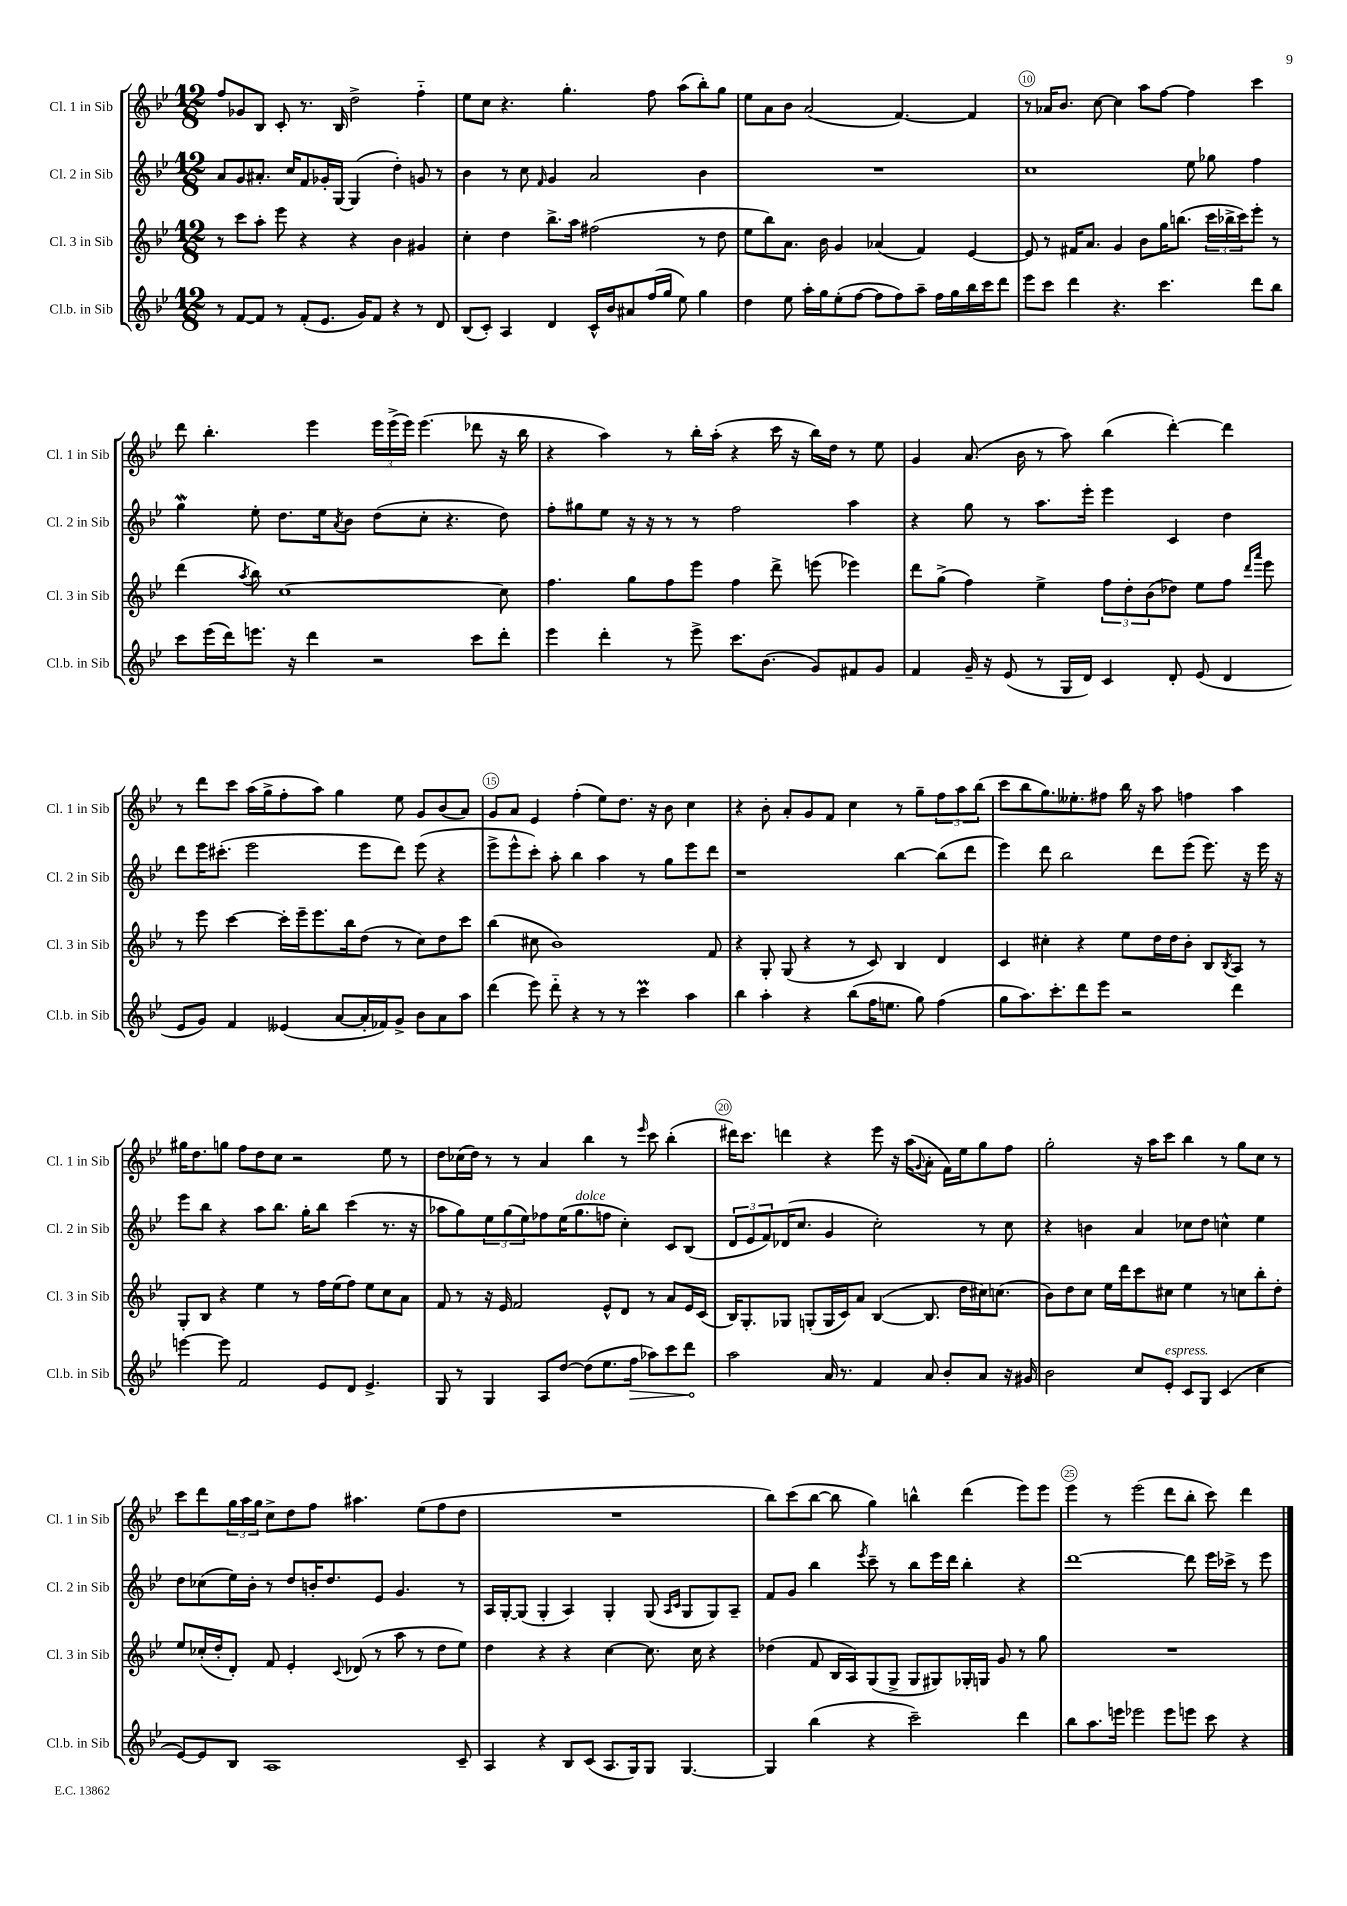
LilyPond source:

<<
\new StaffGroup <<
\new Staff = "s0" \with { instrumentName = "Cl. 1 in Sib" shortInstrumentName = "Cl. 1 in Sib" } {
    \clef treble \key bes \major \numericTimeSignature \time 12/8
    f''8 ges'8 bes8 c'8-. r8. bes16 d''2-> f''4-_ |
    ees''8 c''8 r4. g''4.-. f''8 a''8( bes''8-.) g''8 |
    ees''8 a'8 bes'8 a'2( f'4.~) f'4 |
    r8 aes'16 bes'8. c''8~ c''4 a''8 f''8~ f''4 c'''4 |
    d'''8 bes''4.-. ees'''4 \tuplet 3/2 { ees'''16 ees'''16->( ees'''16) } ees'''4.( des'''8 r16 bes''16 |
    r4 a''4) r8 bes''16-. a''16-.( r4 c'''16 r16 bes''16) d''16 r8 ees''8 |
    g'4 a'8.( bes'16 r8 a''8) bes''4( d'''4~-.) d'''4 |
    r8 d'''8 c'''8 a''16( g''16-> f''8-. a''8) g''4 ees''8 g'8 bes'8( a'8) |
    g'8 a'8 ees'4 f''4-.( ees''8) d''8. r16 bes'8 c''4 |
    r4 bes'8-. a'8-. g'8 f'8 c''4 r8 g''8-- \tuplet 3/2 { f''8 a''8 bes''8( } |
    c'''8 bes''8 g''8.) eeses''8.-. fis''8 bes''16 r16 a''8 f''4 a''4 |
    gis''16 d''8. g''8 f''8 d''8 c''8 r2 ees''8 r8 |
    d''8 ces''16( d''16) r8 r8 a'4 bes''4 r8 \grace { ees'''16 } c'''8 bes''4-.( |
    dis'''16) c'''8. d'''4 r4 ees'''8 r16 a''16( \appoggiatura { g'8 } a'8-. f'16) ees''16 g''8 f''8 |
    g''2-. r16 a''16 c'''8 bes''4 r8 g''8 c''8 r8 |
    c'''8 d'''8 \tuplet 3/2 { g''16 a''16 g''16 } c''8-> d''8 f''8 ais''4. ees''8( f''8 d''8 |
    R1. |
    bes''8) c'''8( bes''8~ bes''8 g''4) b''4-^ d'''4( ees'''8) ees'''8 |
    ees'''4 r8 ees'''2( d'''8 bes''8-. c'''8) d'''4 \bar "|." |
}
\new Staff = "s1" \with { instrumentName = "Cl. 2 in Sib" shortInstrumentName = "Cl. 2 in Sib" } {
    \clef treble \key bes \major \numericTimeSignature \time 12/8
    a'8 g'8 ais'8.-. c''16 f'8 ges'16-. g16~ g4( d''4-.) g'8 r8 |
    bes'4 r8 c''8 \grace { f'16 } g'4 a'2 bes'4 |
    R1. |
    c''1 ees''8 ges''8 f''4 |
    g''4\mordent ees''8-. d''8. ees''16 \acciaccatura { a'8 } bes'8 d''8( c''8-. r4. d''8) |
    f''8-. gis''8 ees''8 r16 r16 r8 r8 f''2 a''4 |
    r4 g''8 r8 a''8. ees'''16-. ees'''4 c'4 d''4 |
    d'''8 ees'''16 cis'''8.-.( ees'''2 ees'''8 d'''8) ees'''8( r4 |
    ees'''8-> ees'''8-^ c'''8-.) a''8-. bes''4 a''4 r8 g''8 ees'''8 d'''8 |
    r1 bes''4~ bes''8( d'''8 |
    ees'''4) d'''8 bes''2 d'''8 ees'''8( ees'''8.) r16 ees'''16 r16 |
    ees'''8 bes''8 r4 a''8 bes''8. g''16-. bes''8 c'''4( r8. r16 |
    aes''8 g''8) \tuplet 3/2 { ees''8 g''8( ees''8) } fes''8 ees''16( g''8.^\markup { \italic "dolce" } f''8 c''4-.) c'8 bes8( |
    \tuplet 3/2 { d'8 ees'8 f'8) } des'16( c''8. g'4 c''2-.) r8 c''8 |
    r4 b'4 a'4 ces''8 d''8 c''4-^ ees''4 |
    d''8 ces''8( ees''16) bes'16-. r8 d''8 b'16-. d''8. ees'8 g'4. r8 |
    a16 g16~-. g8( g4-. a4) g4-. g8( \grace { a16 c'16 } g8 g8) a8-- |
    f'8 g'8 bes''4 \acciaccatura { ees'''8 } c'''8-- r8 bes''8 ees'''16 d'''16 bes''4-. r4 |
    d'''1~ d'''8 ees'''16 ces'''16-> r8 ees'''8 \bar "|." |
}
\new Staff = "s2" \with { instrumentName = "Cl. 3 in Sib" shortInstrumentName = "Cl. 3 in Sib" } {
    \clef treble \key bes \major \numericTimeSignature \time 12/8
    r8 c'''8 a''8-. ees'''8 r4 r4 bes'4 gis'4 |
    c''4-. d''4 bes''8.-> a''16 fis''2( r8 d''8 |
    ees''8 bes''8) a'8. bes'16 g'4 aes'4( f'4) ees'4~ |
    ees'8 r8 fis'16 a'8. g'4 bes'8 g''16 b''8.( \tuplet 3/2 { c'''16 bes''16-> c'''16) } ees'''8-. r8 |
    d'''4( \acciaccatura { a''8 } bes''8) c''1~ c''8 |
    f''4. g''8 f''8 ees'''8 f''4 d'''8-> e'''8( ees'''4) |
    d'''8 g''8->( f''4) ees''4-> \tuplet 3/2 { f''8 d''8-. bes'8( } des''8) ees''8 f''8 \grace { d'''16 a'''16 } ees'''8 |
    r8 ees'''8 c'''4~ c'''16-. ees'''16-- ees'''8. bes''16 d''8( r8 c''8) d''8 c'''8 |
    bes''4( cis''8 bes'1) f'8 |
    r4 g8-. g8( r4 r8 c'8) bes4 d'4 |
    c'4 cis''4-. r4 ees''8 d''16 d''16 bes'8-. bes8 \acciaccatura { bes8 } a8 r8 |
    g8-. bes8 r4 ees''4 r8 f''16 ees''16( f''8) ees''8 c''8 a'8 |
    f'8 r8 r16 ees'16 f'2 ees'8-^ d'8 r8 a'8 ees'16 c'16( |
    bes16) g8.-. ges8 g8-.( g16 c'16) a'8 bes4~( bes8. d''16 cis''16) c''8.( |
    bes'8) d''8 c''8 ees''16 d'''16 c'''8 cis''8 ees''4 r8 c''8 bes''8-. d''8-. |
    ees''8 ces''16-.( d''16-. d'8-.) f'8 ees'4-. \appoggiatura { c'8 } des'8( r8 a''8 r8 d''8 ees''8) |
    d''4 r4 r4 c''4~ c''8. c''16 r4 |
    des''4( f'8 bes16 a16) g8( g8-> g8 gis8) ges16-. g16 g'8 r8 g''8 |
    R1. \bar "|." |
}
\new Staff = "s3" \with { instrumentName = "Cl.b. in Sib" shortInstrumentName = "Cl.b. in Sib" } {
    \clef treble \key bes \major \numericTimeSignature \time 12/8
    r8 f'8~ f'8 r8 f'8-.( ees'8. g'16) f'8 r4 r8 d'8 |
    bes8( c'8-.) a4 d'4 c'16-^ bes'16 ais'8 f''16( g''16 ees''8) g''4 |
    d''4 ees''8 a''16-. g''16 ees''8-.( f''8~ f''8 f''8) a''8-- f''16 g''16 bes''16 c'''16 d'''8 |
    ees'''8 c'''8 d'''4 r4. c'''4. d'''8 bes''8 |
    c'''8 ees'''16( d'''16) e'''8. r16 d'''4 r2 c'''8 d'''8-. |
    ees'''4 d'''4-. r8 ees'''8-> c'''8. bes'8.( g'8) fis'8 g'8 |
    f'4 g'16-- r16 ees'8( r8 g16 d'16) c'4 d'8-. ees'8( d'4 |
    ees'8 g'8) f'4 eeses'4( a'8~ a'16-. fes'16) g'8-> bes'8 a'8 a''8 |
    d'''4( ees'''8) d'''8-_ r4 r8 r8 c'''4\prall a''4 |
    bes''4 a''4-. r4 bes''8( f''16 e''8. g''8) f''4( |
    g''8 a''8.) c'''8.-. d'''8 ees'''8 r2 d'''4 |
    e'''4~ e'''8 f'2 ees'8 d'8 ees'4.-> |
    g8 r8 g4 a8 d''8~ d''8( ees''8. \once \override Hairpin.circled-tip = ##t f''16\> aes''8) c'''8 d'''8\! |
    a''2 a'16 r8. f'4 a'8 bes'8-. a'8 r16 gis'16 |
    bes'2 c''8 ees'8-.^\markup { \italic "espress." } c'8 g8 c'4( c''4 |
    ees'8~) ees'8 bes8 a1 c'8-- |
    a4 r4 bes8 c'8( a8. g16) g8 g4.~ |
    g4 bes''4( r4 c'''2--) d'''4 |
    bes''8 a''8. e'''16 ees'''2 ees'''8 e'''8 c'''8 r4 \bar "|." |
}
>>
>>
\layout { \context { \Score currentBarNumber = #7 \override BarNumber.break-visibility = ##(#f #t #t) barNumberVisibility = #(every-nth-bar-number-visible 5) \override BarNumber.stencil = #(make-stencil-circler 0.1 0.3 ly:text-interface::print) } }
